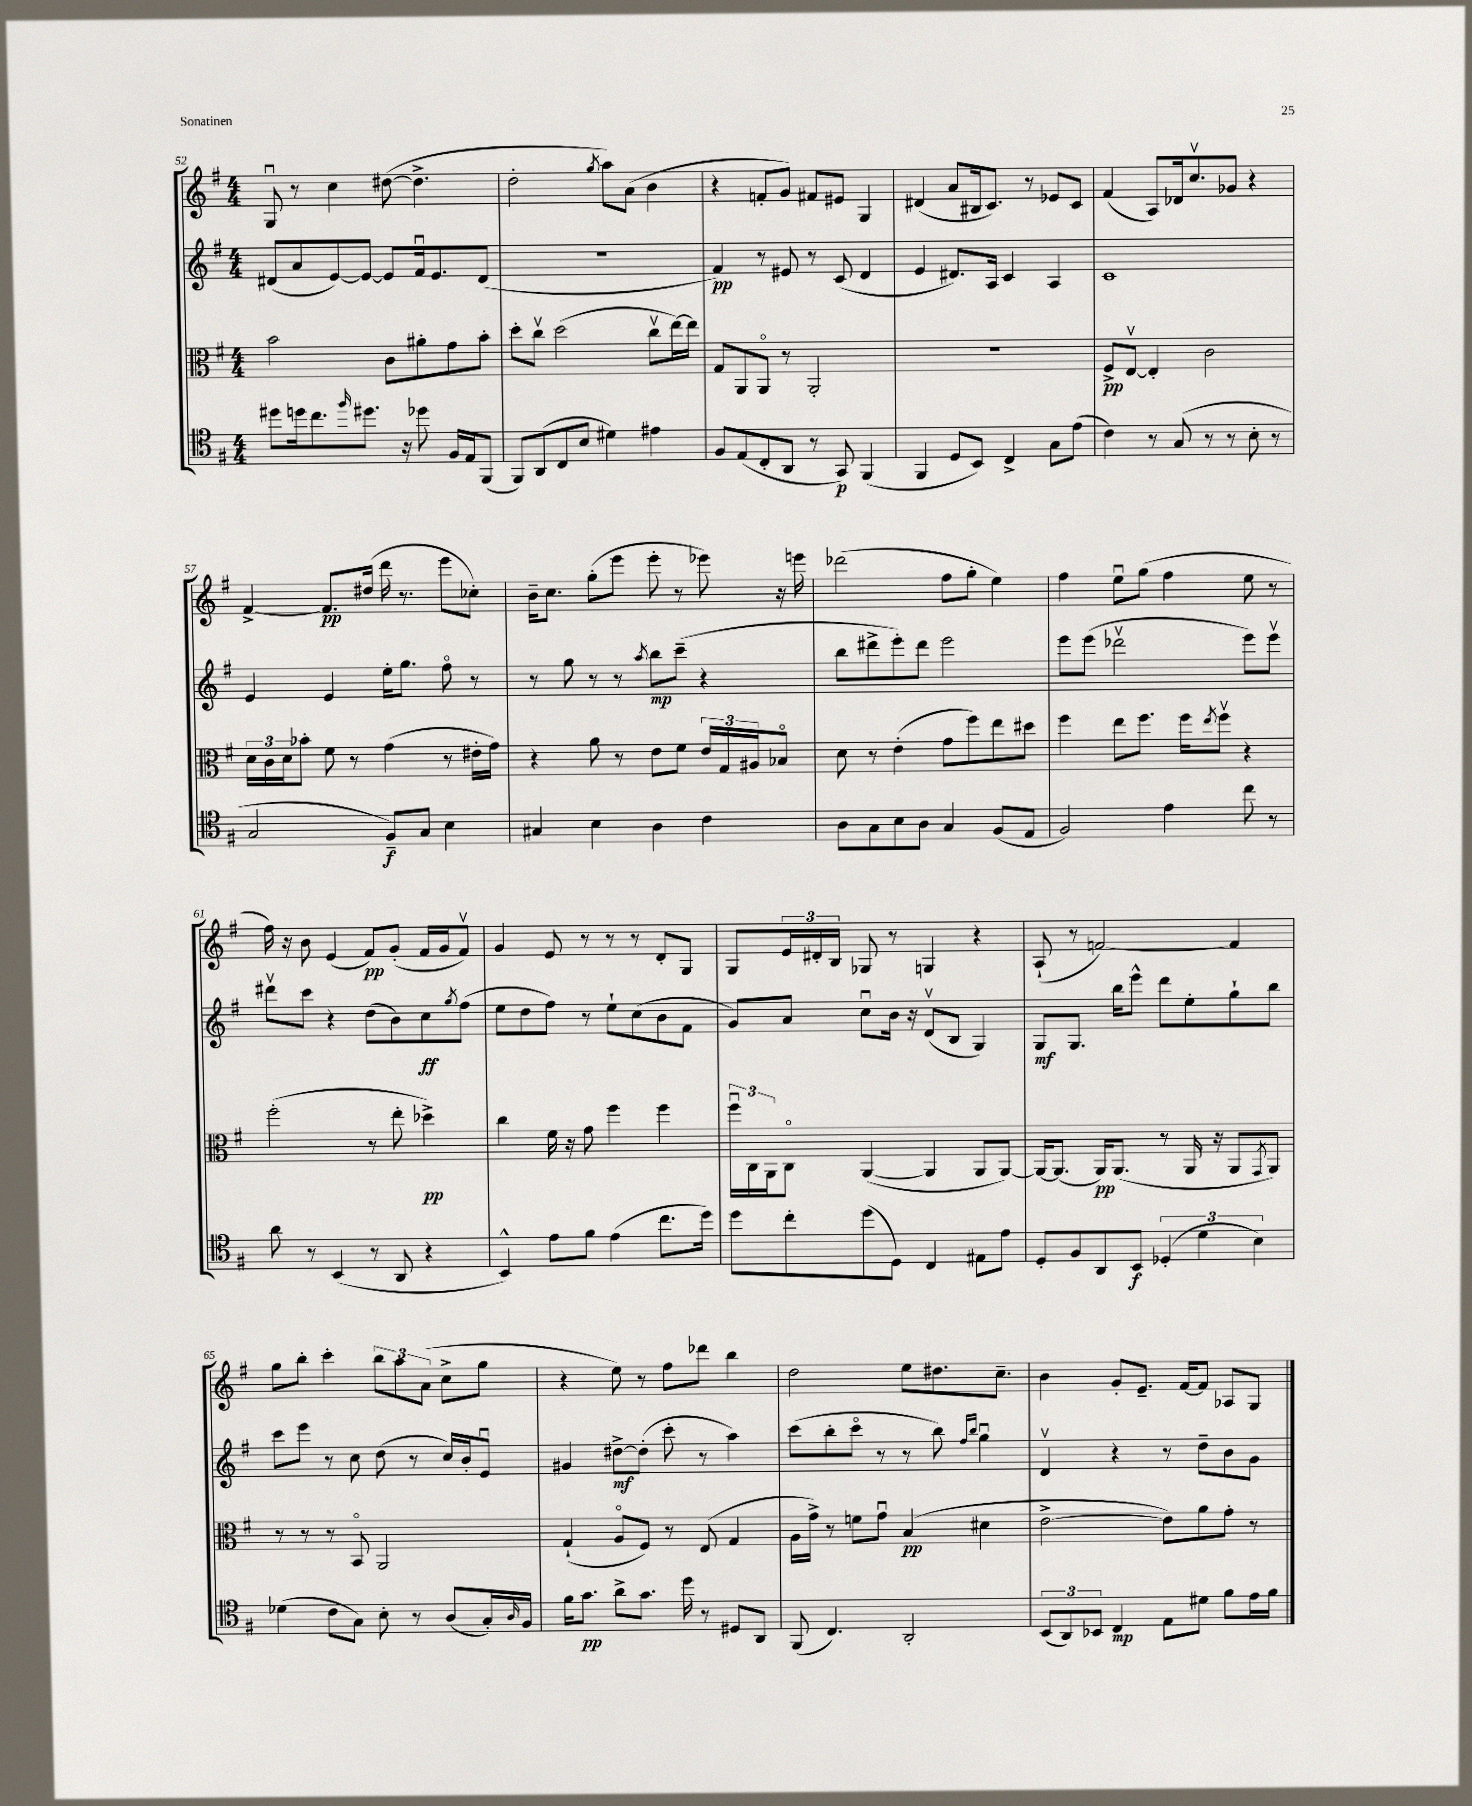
<<
\new StaffGroup <<
\new Staff = "s0" {
    \clef treble \key g \major \numericTimeSignature \time 4/4
    g8\downbow r8 c''4 dis''8~( dis''4.-> |
    d''2-. \acciaccatura { g''8 } a''8) a'8( b'4 |
    r4 f'8-. g'8) fis'8 eis'8 g4 |
    dis'4( a'8 bis16 c'8.) r8 ees'8 c'8 |
    fis'4( a8) des'16 c''8.\upbow ges'8 r4 |
    fis'4~-> fis'8.\pp dis''16( d'''16 r8. e'''8 ces''8-.) |
    b'16-- c''8. g''8-.( e'''8 e'''8-. r8 ees'''8) r16 e'''16 |
    des'''2( fis''8 g''8-. e''4) |
    fis''4 e''8\downbow g''8( fis''4 e''8 r8 |
    fis''16) r16 b'8 e'4( fis'8\pp) g'8-.( fis'16 g'16 fis'8\upbow) |
    g'4 e'8 r8 r8 r8 d'8-. g8 |
    g8 \tuplet 3/2 { e'16 dis'16-. b16 } ges8 r8 g4 r4 |
    a8-!( r8 f'2~) f'4 |
    g''8 b''8-. c'''4-. \tuplet 3/2 { b''8 a''8 a'8( } c''8-> g''8 |
    r4 e''8) r8 fis''8 des'''8 b''4 |
    d''2 e''8 dis''8. c''8.-- |
    b'4 g'8-. e'8.-- fis'16~ fis'8 aes8 g8 \bar "|." |
}
\new Staff = "s1" {
    \clef treble \key g \major \numericTimeSignature \time 4/4
    dis'8( a'8 e'8~) e'8~ e'8 fis'16\downbow e'8. dis'8( |
    R1 |
    fis'4\pp) r8 eis'8 r8 c'8( d'4 |
    e'4 dis'8.) a16 c'4 a4 |
    c'1 |
    e'4 e'4 e''16-. g''8. fis''8\flageolet r8 |
    r8 g''8 r8 r8 \acciaccatura { a''8 } b''8\mp c'''8--( r4 |
    b''8 dis'''8-> e'''8-.) dis'''8 e'''2 |
    e'''8 e'''8( des'''2\upbow e'''8) e'''8\upbow |
    dis'''8\upbow c'''8 r4 d''8( b'8) c''8\ff \acciaccatura { g''8 } fis''8( |
    e''8 d''8 fis''8) r8 e''8-! c''8( b'8 fis'8 |
    g'8) a'8 c''8\downbow b'16 r16 d'8\upbow( b8 g4) |
    g8\mf g8. b''16 e'''8-^ d'''8 e''8-. g''8-! b''8 |
    c'''8 e'''8 r8 c''8 d''8( r8 c''16) b'16-. e'8\downbow |
    gis'4 dis''8~->\mf dis''8-.( c'''8-. r8 a''4) |
    c'''8( b''8-. c'''8\flageolet r8 r8 b''8) \grace { fis''16 b''16 } g''4\downbow |
    d'4\upbow r4 r8 d''8-- b'8 g'8 \bar "|." |
}
\new Staff = "s2" {
    \clef alto \key g \major \numericTimeSignature \time 4/4
    b'2 c'8 ais'8-. g'8 b'8-. |
    d''8-. c''8\upbow d''2( c''8\upbow e''16~) e''16 |
    g8 a,8 a,8\flageolet r8 a,2-. |
    R1 |
    fis8->\pp e8~\upbow e4-. c'2 |
    \tuplet 3/2 { d'16 c'16 d'16 } bes'8-. fis'8 r8 g'4( r8 eis'16-. g'16) |
    r4 a'8 r8 e'8 fis'8 \tuplet 3/2 { e'16 g16 ais16 } bes8\flageolet |
    d'8 r8 e'4-.( g'8 fis''8) e''8 dis''8 |
    fis''4 e''8 fis''8. fis''16 \acciaccatura { e''8 } fis''8\upbow r4 |
    fis''2-.( r8 e''8-. des''4->\pp) |
    c''4 fis'16 r16 g'8 fis''4 fis''4 |
    \tuplet 3/2 { fis''16\downbow c16 a,16 } c8\flageolet a,4~( a,4 a,8 a,8~) |
    a,16~ a,8.( a,16\pp) a,8.( r8 a,16 r16 a,8 \acciaccatura { g,8 } a,8) |
    r8 r8 r8 b,8\flageolet a,2 |
    g4-!( a8\flageolet fis8) r8 e8( g4 |
    a16 g'16->) r8 f'8 g'8\downbow b4\pp( dis'4 |
    e'2~-> e'8) a'8 g'8-. r8 \bar "|." |
}
\new Staff = "s3" {
    \clef tenor \key g \major \numericTimeSignature \time 4/4
    dis''8 d''16 c''8. \grace { fis''16 } dis''8. r16 des''8 fis16 e16 fis,8( |
    fis,8) a,8( c8 b8 dis'4) eis'4 |
    fis8 e8( c8-. a,8 r8 g,8\p) fis,4( |
    fis,4 d8 b,8) c4-> g8 e'8( |
    c'4) r8 g8( r8 r8 b8-. r8 |
    g2 fis8--\f) g8 b4 |
    gis4 b4 a4 c'4 |
    a8 g8 b8 a8 g4 fis8( e8 |
    fis2) e'4 c''8 r8 |
    a'8 r8 b,4( r8 a,8 r4 |
    b,4-^) e'8 fis'8 e'4( c''8. d''16) |
    d''8 c''8-. d''8( d8) c4 eis8 e'8 |
    d8-. fis8 a,8 b,8\f \tuplet 3/2 { des4-.( d'4 b4) } |
    des'4( c'8 g8) b8-. r8 a8( g16-.) \grace { a16 } fis16 |
    fis'16 g'8.\pp a'8-> g'8. d''16 r8 dis8 a,8 |
    fis,8( c4.) a,2-. |
    \tuplet 3/2 { b,8( a,8) bes,8 } c4\mp e8 dis'8 fis'8 e'16 fis'16 \bar "|." |
}
>>
>>
\layout { \context { \Score currentBarNumber = #52 } }
